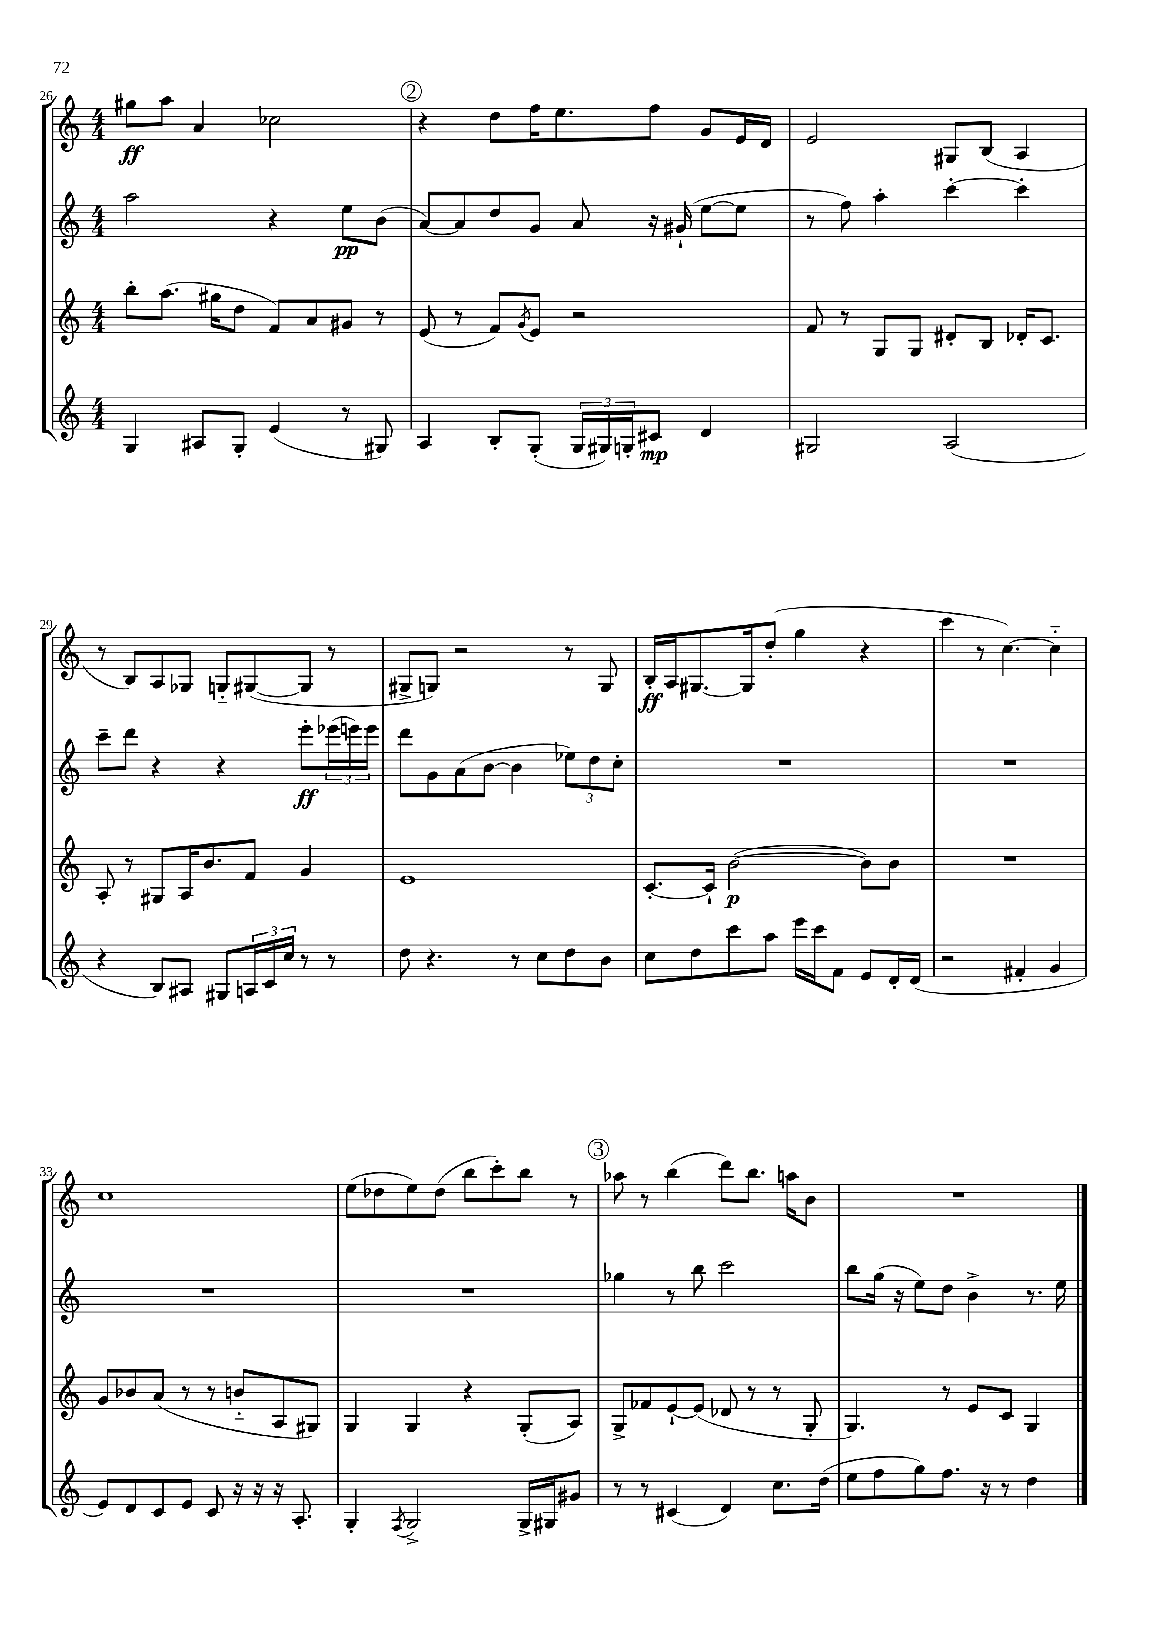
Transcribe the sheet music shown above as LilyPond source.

<<
\new StaffGroup <<
\new Staff = "s0" {
    \clef treble \key c \major \numericTimeSignature \time 4/4
    gis''8\ff a''8 a'4 ces''2 |
    \mark \markup { \circle "2" } r4 d''8 f''16 e''8. f''8 g'8 e'16 d'16 |
    e'2 gis8 b8( a4 |
    r8 b8) a8 ges8 g8-_ gis8~( gis8 r8 |
    gis8-> g8) r2 r8 g8 |
    b16-.\ff a16 gis8.~ gis16 d''8-.( g''4 r4 |
    c'''4 r8 c''4.~) c''4-_ |
    c''1 |
    e''8( des''8 e''8) des''8( b''8 c'''8-.) b''8 r8 |
    \mark \markup { \circle "3" } aes''8 r8 b''4( d'''8) b''8. a''16 b'8 |
    R1 \bar "|." |
}
\new Staff = "s1" {
    \clef treble \key c \major \numericTimeSignature \time 4/4
    a''2 r4 e''8\pp b'8( |
    \mark \markup { \circle "2" } a'8~) a'8 d''8 g'8 a'8 r16 gis'16-!( e''8~ e''8 |
    r8 f''8) a''4-. c'''4~-. c'''4-. |
    c'''8-- d'''8 r4 r4 e'''8-.\ff \tuplet 3/2 { ees'''16( e'''16) e'''16 } |
    d'''8 g'8 a'8( b'8~ b'4 \tuplet 3/2 { ees''8) d''8 c''8-. } |
    R1 |
    R1 |
    R1 |
    R1 |
    \mark \markup { \circle "3" } ges''4 r8 b''8 c'''2 |
    b''8 g''16( r16 e''8) d''8 b'4-> r8. e''16 \bar "|." |
}
\new Staff = "s2" {
    \clef treble \key c \major \numericTimeSignature \time 4/4
    b''8-. a''8.( gis''16 d''8 f'8) a'8 gis'8 r8 |
    \mark \markup { \circle "2" } e'8( r8 f'8) \acciaccatura { g'8 } e'8 r2 |
    f'8 r8 g8 g8 dis'8-. b8 des'16-. c'8. |
    a8-. r8 gis8 a16 b'8. f'8 g'4 |
    e'1 |
    c'8.~-. c'16-! b'2~\p( b'8) b'8 |
    R1 |
    g'8 bes'8 a'8( r8 r8 b'8-_ a8 gis8) |
    g4 g4 r4 g8-.( a8) |
    \mark \markup { \circle "3" } g8-> fes'8 e'8~-! e'8( des'8 r8 r8 g8-. |
    g4.) r8 e'8 c'8 g4 \bar "|." |
}
\new Staff = "s3" {
    \clef treble \key c \major \numericTimeSignature \time 4/4
    g4 ais8 g8-. e'4( r8 gis8) |
    \mark \markup { \circle "2" } a4 b8-. g8-.( \tuplet 3/2 { g16 gis16) g16-. } cis'8\mp d'4 |
    gis2 a2( |
    r4 b8) ais8 gis8 \tuplet 3/2 { a16 c'16 c''16 } r8 r8 |
    d''8 r4. r8 c''8 d''8 b'8 |
    c''8 d''8 c'''8 a''8 e'''16 c'''16 f'8 e'8 d'16-. d'16( |
    r2 fis'4-. g'4 |
    e'8) d'8 c'8 e'8 c'8 r16 r16 r16 a8.-. |
    g4-. \acciaccatura { f8 } g2-> g16-> gis16 gis'8 |
    \mark \markup { \circle "3" } r8 r8 cis'4( d'4) c''8. d''16( |
    e''8 f''8 g''8) f''8. r16 r8 d''4 \bar "|." |
}
>>
>>
\layout { \context { \Score currentBarNumber = #26 } }
